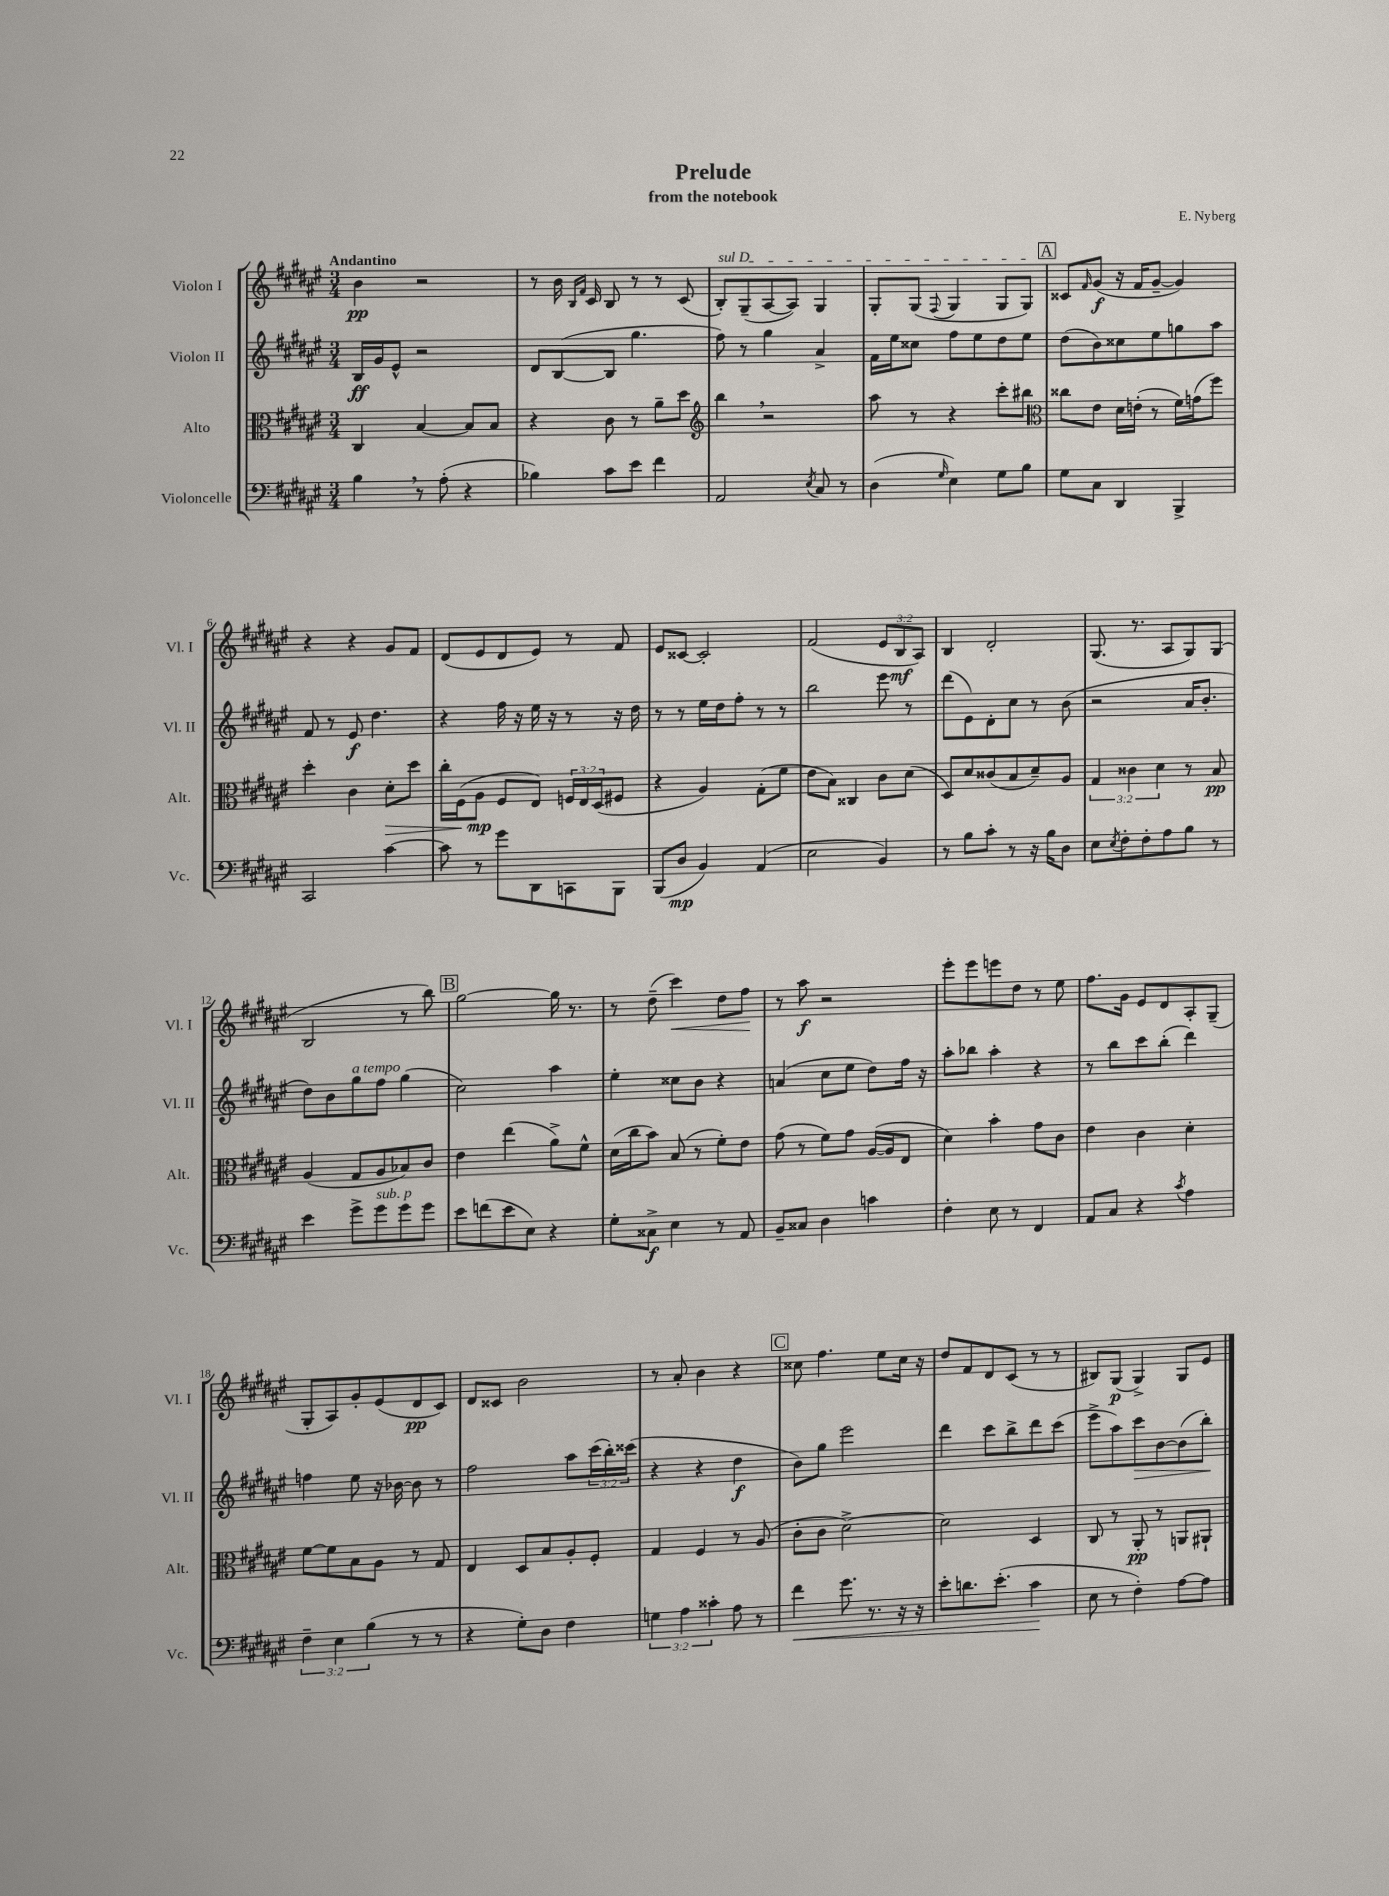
\header { title = "Prelude" composer = "E. Nyberg" subtitle = "from the notebook" }
<<
\new StaffGroup <<
\new Staff = "s0" \with { instrumentName = "Violon I" shortInstrumentName = "Vl. I" } {
    \clef treble \key fis \major \numericTimeSignature \time 3/4 \override Staff.TupletNumber.text = #tuplet-number::calc-fraction-text \tempo "Andantino"
    b'4\pp r2 |
    r8 b'16 \grace { b16 fis'16 } cis'16 b8 r8 r8 cis'8( |
    \once \override TextSpanner.bound-details.left.text = \markup { \italic "sul D" } b8-.\startTextSpan) gis8--( ais8~ ais8) gis4 |
    gis8-. gis8( \appoggiatura { fis8 } gis4 gis8 gis8\stopTextSpan) |
    \mark \markup { \box "A" } cisis'8 \grace { fis'16 } gis'8\f( r16 fis'16 gis'8~-- gis'4) |
    r4 r4 gis'8 fis'8 |
    dis'8( eis'8 dis'8 eis'8) r8 fis'8 |
    eis'8 cisis'8~ cisis'2-. |
    fis'2( \tuplet 3/2 { eis'8 b8\mf ais8) } |
    b4 dis'2-. |
    gis8.( r8. ais8 gis8) gis8( |
    b2 r8 b''8) |
    \mark \markup { \box "B" } gis''2~ gis''16 r8. |
    r8 dis''8--( cis'''4\<) dis''8 fis''8\! |
    r8 ais''8\f r2 |
    eis'''8-. eis'''8 e'''8 dis''8 r8 eis''8 |
    fis''8. gis'16 eis'8 dis'8 ais8-. gis8--( |
    gis8-. ais8) gis'8-. eis'8( dis'8\pp cis'8) |
    dis'8 cisis'8 b'2 |
    r8 ais'8-. b'4 r4 |
    \mark \markup { \box "C" } cisis''8 fis''4. eis''8 cisis''16 r16 |
    dis''8 fis'8 dis'8 cis'8( r8 r8 |
    bis8) gis8\p( gis4->) gis8 eis'8 \bar "|." |
}
\new Staff = "s1" \with { instrumentName = "Violon II" shortInstrumentName = "Vl. II" } {
    \clef treble \key fis \major \numericTimeSignature \time 3/4 \override Staff.TupletNumber.text = #tuplet-number::calc-fraction-text
    b16\ff gis'16 eis'8-^ r2 |
    dis'8 b8~( b8 gis''4. |
    fis''8) r8 gis''4 ais'4-> |
    fis'16 eis''16 cisis''8 fis''8 eis''8 dis''8 eis''8 |
    \mark \markup { \box "A" } dis''8( b'8) cisis''8 eis''8 g''8 ais''8 |
    fis'8 r8 eis'8\f dis''4. |
    r4 fis''16 r16 eis''16 r16 r8 r16 dis''16 |
    r8 r8 eis''16 dis''16 fis''8-. r8 r8 |
    b''2 eis'''8 r8 |
    dis'''8( eis'8) dis'8-. cis''8 r8 b'8( |
    r2 ais'16 b'8.-. |
    dis''8) b'8 gis''8^\markup { \italic "a tempo" } fis''8 gis''4( |
    \mark \markup { \box "B" } cis''2) ais''4 |
    eis''4-. cisis''8 b'8 r4 |
    a'4( cis''8 eis''8 dis''8) fis''16 r16 |
    ais''8-. bes''8 ais''4-. r4 |
    r8 b''8 cis'''8 b''8-.( dis'''4) |
    f''4 eis''8 r16 bes'16~ bes'8 r8 |
    fis''2 ais''8 \tuplet 3/2 { cis'''16( b''16-.) cisis'''16( } |
    r4 r4 dis''4\f |
    \mark \markup { \box "C" } b'8) gis''8 eis'''2 |
    dis'''4 cis'''8 b''8-> dis'''8 cis'''8( |
    eis'''8-> ais''8) cis'''8\> b'8~ b'8( b''8-.\!) \bar "|." |
}
\new Staff = "s2" \with { instrumentName = "Alto" shortInstrumentName = "Alt." } {
    \clef alto \key fis \major \numericTimeSignature \time 3/4 \override Staff.TupletNumber.text = #tuplet-number::calc-fraction-text
    cis4 b4~ b8 b8 |
    r4 cis'8 r8 ais'8-- dis''8 |
    \clef treble b''4 \breathe r2 |
    ais''8 r8 r4 cis'''8-. bis''8 |
    \mark \markup { \box "A" } \clef alto cisis''8 eis'8 dis'16 e'16-.( r8 fis'16) g'16( fis''8) |
    dis''4-. cis'4 dis'8-.\> dis''8 |
    cis''16-. fis16( ais8\mp\! fis8 eis8) \tuplet 3/2 { f16 eis16 dis16( } fis8 |
    r4 ais4) gis8-.( fis'8 |
    eis'8 b8) cisis4 cis'8 dis'8( |
    dis8) dis'8 cisis'8( b8 dis'8--) ais8 |
    \tuplet 3/2 { gis4 cisis'4 dis'4 } r8 b8\pp |
    ais4( gis8 ais8 bes8) cis'8 |
    \mark \markup { \box "B" } eis'4 eis''4( ais'8->) fis'8-^ |
    dis'16( cis''16 b'8) b8( r8 fis'8-.) eis'8 |
    gis'8( r8 fis'8) gis'8 ais16~( ais16 eis8 |
    dis'4) b'4-. gis'8 cis'8 |
    eis'4 cis'4 dis'4-. |
    fis'8~ fis'8 b8 ais8 r8 gis8 |
    eis4 dis8 b8 ais8-. fis8-. |
    gis4 fis4 r8 ais8( |
    \mark \markup { \box "C" } cis'8-. cis'8 dis'2~->) |
    dis'2 dis4 |
    cis8 r8 ais,8-.\pp r8 a,8 ais,8-! \bar "|." |
}
\new Staff = "s3" \with { instrumentName = "Violoncelle" shortInstrumentName = "Vc." } {
    \clef bass \key fis \major \numericTimeSignature \time 3/4 \override Staff.TupletNumber.text = #tuplet-number::calc-fraction-text
    b4 \breathe r8 ais8-.( r4 |
    bes4) cis'8 eis'8 fis'4 |
    ais,2 \acciaccatura { eis8 } cis8 r8 |
    dis4( \grace { gis16 } eis4) gis8 b8 |
    \mark \markup { \box "A" } gis8 cis8 dis,4 b,,4-> |
    cis,2 cis'4~ |
    cis'8 r8 gis'8 dis,8 c,8 b,,8 |
    b,,8( dis8\mp b,4) ais,4( |
    eis2 b,4) |
    r8 b8 cis'8-. r8 r16 b16 dis8 |
    eis8 \acciaccatura { eis8 } fis8-. fis8-. ais8 b8 r8 |
    eis'4 gis'8-> gis'8^\markup { \italic "sub. p" } gis'8 gis'8 |
    \mark \markup { \box "B" } eis'8 f'8( eis'8 eis8) r4 |
    gis8-. cisis8->\f eis4 r8 ais,8 |
    b,8-- cisis8 dis4 c'4 |
    fis4-. eis8 r8 fis,4 |
    ais,8 cis8 r4 \acciaccatura { cis'8 } ais4 |
    \tuplet 3/2 { fis4-- eis4 b4( } r8 r8 |
    r4 gis8-.) dis8 fis4 |
    \tuplet 3/2 { g4 ais4 cisis'4-. } ais8 r8 |
    \mark \markup { \box "C" } fis'4\< gis'8. r8. r16 r16 |
    eis'8-. d'8. eis'8.-.( cis'4\! |
    eis8 r8 fis4-.) ais8~ ais8 \bar "|." |
}
>>
>>
